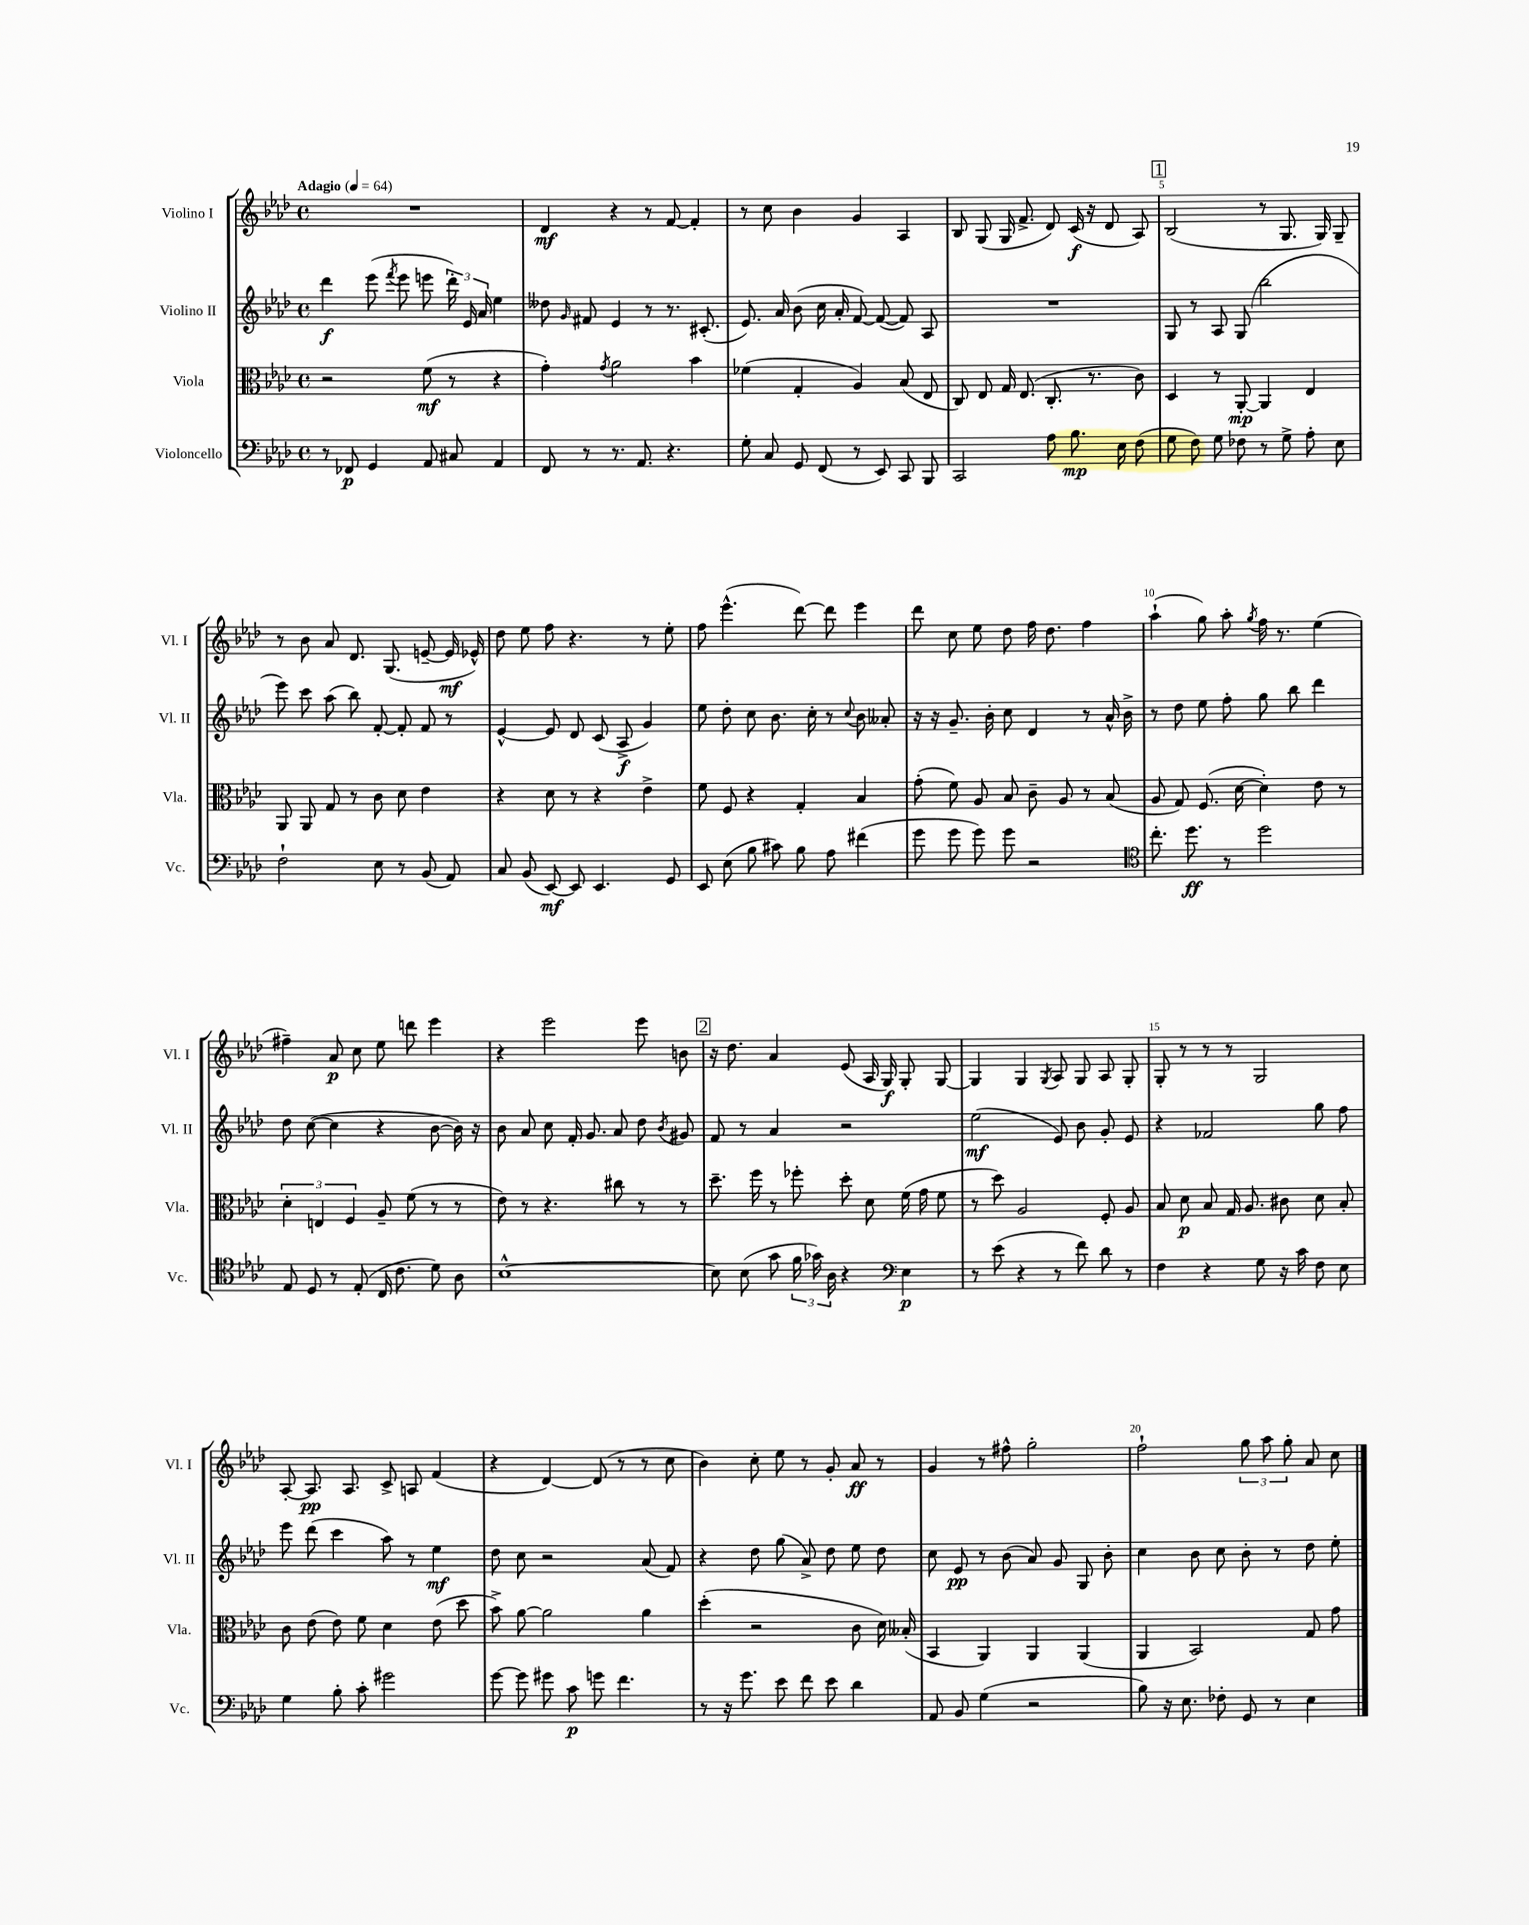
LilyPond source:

<<
\new StaffGroup <<
\new Staff = "s0" \with { instrumentName = "Violino I" shortInstrumentName = "Vl. I" } {
    \clef treble \key aes \major \defaultTimeSignature \time 4/4 \tempo "Adagio" 4 = 64
    \autoBeamOff R1 |
    des'4\mf r4 r8 f'8~ f'4-. |
    r8 c''8 bes'4 g'4 aes4 |
    bes8 g8( g16 f'8.-> des'8) c'16\f( r16 des'8 aes8) |
    \mark \markup { \box "1" } bes2( r8 g8. g16) g8-- |
    r8 bes'8 aes'8 des'8. g8.( e'8~-- e'16\mf ees'16-^) |
    des''8 ees''8 f''8 r4. r8 ees''8-. |
    f''8 ees'''4.-^( des'''8~) des'''8 ees'''4 |
    des'''8 c''8 ees''8 des''8 f''16 des''8. f''4 |
    aes''4-!( g''8) aes''8-. \acciaccatura { g''8 } f''16 r8. ees''4( |
    fis''4--) aes'8\p c''8 ees''8 d'''8 ees'''4 |
    r4 ees'''2 ees'''8 b'8 |
    \mark \markup { \box "2" } r16 des''8. aes'4 ees'8( aes16 g16\f) g8-. g8~ |
    g4 g4 \acciaccatura { g8 } aes8 g8 aes8 g8-. |
    g8-. r8 r8 r8 g2 |
    aes8~-. aes8.\pp aes8. c'8-> a8 f'4( |
    r4 des'4~) des'8( r8 r8 c''8 |
    bes'4) c''8-. ees''8 r8 g'8-. aes'8\ff r8 |
    g'4 r8 fis''8-^ g''2-. |
    f''2-! \tuplet 3/2 { g''8 aes''8 g''8-. } aes'8 c''8 \bar "|." |
}
\new Staff = "s1" \with { instrumentName = "Violino II" shortInstrumentName = "Vl. II" } {
    \clef treble \key aes \major \defaultTimeSignature \time 4/4
    \autoBeamOff des'''4\f ees'''8( \acciaccatura { f'''8 } ees'''8 e'''8 \tuplet 3/2 { des'''16-.) ees'16 aes'16 } ees''4 |
    deses''8 \grace { g'16 } fis'8 ees'4 r8 r8. cis'8.-.( |
    ees'8.) aes'16 bes'8( c''16 aes'16-. f'8~) f'8~( f'8) aes8 |
    R1 |
    \mark \markup { \box "1" } g8 r8 aes8 g8( bes''2 |
    ees'''8) c'''8 aes''8( bes''8) f'8~-. f'8-. f'8 r8 |
    ees'4~-^ ees'8 des'8 c'8( aes8->\f g'4) |
    ees''8 des''8-. c''8 bes'8. c''16-. r8 \appoggiatura { c''8 } bes'8 aeses'8-. |
    r16 r16 g'8.-- bes'16-. c''8 des'4 r8 aes'16-^ bes'16-> |
    r8 des''8 ees''8 f''8-. g''8 bes''8 des'''4 |
    des''8 c''8~( c''4 r4 bes'8~ bes'16) r16 |
    bes'8 aes'8 c''8 f'16-. g'8. aes'8 des''8 \acciaccatura { bes'8 } gis'8 |
    \mark \markup { \box "2" } f'8 r8 aes'4 r2 |
    ees''2\mf( ees'8) bes'8 g'8-. ees'8 |
    r4 fes'2 g''8 f''8 |
    ees'''8 des'''8( c'''4 aes''8) r8 ees''4\mf |
    des''8 c''8 r2 aes'8( f'8) |
    r4 des''8 g''8( aes'8->) des''8 ees''8 des''8 |
    c''8 ees'8\pp r8 bes'8( aes'8) g'8 g8 bes'8-. |
    c''4 bes'8 c''8 bes'8-. r8 des''8 ees''8-. \bar "|." |
}
\new Staff = "s2" \with { instrumentName = "Viola" shortInstrumentName = "Vla." } {
    \clef alto \key aes \major \defaultTimeSignature \time 4/4
    \autoBeamOff r2 f'8\mf( r8 r4 |
    g'4-.) \acciaccatura { g'8 } aes'2 bes'4 |
    fes'4( g4-. aes4) bes8( ees8 |
    c8) ees8 g16 ees8.( c8.-. r8. c'8) |
    \mark \markup { \box "1" } des4 r8 aes,8~-.\mp aes,4 ees4 |
    aes,8 aes,8 g8 r8 c'8 des'8 ees'4 |
    r4 des'8 r8 r4 ees'4-> |
    f'8 f8 r4 g4-. bes4 |
    g'8-.( f'8) aes8 bes8 c'8-- aes8 r8 bes8( |
    aes8 g8) f8.( des'16~ des'4-.) ees'8 r8 |
    \tuplet 3/2 { des'4-. e4 f4 } aes8-- f'8( r8 r8 |
    ees'8) r8 r4. cis''8 r8 r8 |
    \mark \markup { \box "2" } des''8.-- f''16 r8 fes''8-. des''8-. des'8 f'16( g'16 f'8 |
    r8 des''8) aes2 f8-. aes8 |
    bes8 des'8\p bes8 g16 aes8. cis'8 des'8 bes8-. |
    c'8 ees'8( ees'8) f'8 des'4 ees'8( des''8 |
    bes'8->) aes'8~ aes'2 aes'4 |
    des''4-.( r2 c'8 des'16) beses16-.( |
    bes,4 aes,4) aes,4 aes,4( |
    aes,4 bes,2) g8 g'8 \bar "|." |
}
\new Staff = "s3" \with { instrumentName = "Violoncello" shortInstrumentName = "Vc." } {
    \clef bass \key aes \major \defaultTimeSignature \time 4/4
    \autoBeamOff r8 fes,8\p g,4 aes,8 cis8 aes,4 |
    f,8 r8 r8. aes,8. r4. |
    g8-. c8 g,8 f,8( r8 ees,8) c,8 bes,,8 |
    c,2 aes8 bes8.\mp ees16 f8( |
    \mark \markup { \box "1" } g8 f8) g8 fes8 r8 g8-> aes8-. ees8 |
    f2-! ees8 r8 bes,8( aes,8) |
    c8 bes,8( ees,8~\mf) ees,8 ees,4. g,8 |
    ees,8 ees8( bes8 cis'8) bes8 aes8 fis'4( |
    g'8 g'8 g'8) g'8 r2 |
    \clef tenor c''8.-. des''8.\ff r8 des''2 |
    ees8 des8 r8 ees8-.( c16 c'8. des'8) aes8 |
    bes1~-^ |
    \mark \markup { \box "2" } bes8 bes8( g'8 \tuplet 3/2 { f'16 ges'16) aes16 } r4 \clef bass ees4\p |
    r8 ees'8( r4 r8 f'8) des'8 r8 |
    f4 r4 g8 r16 c'16 f8 ees8 |
    g4 bes8-. c'8-. gis'2 |
    g'8~ g'8 gis'8 c'8\p g'8 f'4. |
    r8 r16 g'8. ees'8 f'8 ees'8 des'4 |
    aes,8 bes,8 g4( r2 |
    bes8) r16 ees8. fes8-. g,8 r8 ees4 \bar "|." |
}
>>
>>
\layout { \context { \Score \override BarNumber.break-visibility = ##(#f #t #t) barNumberVisibility = #(every-nth-bar-number-visible 5) } }
